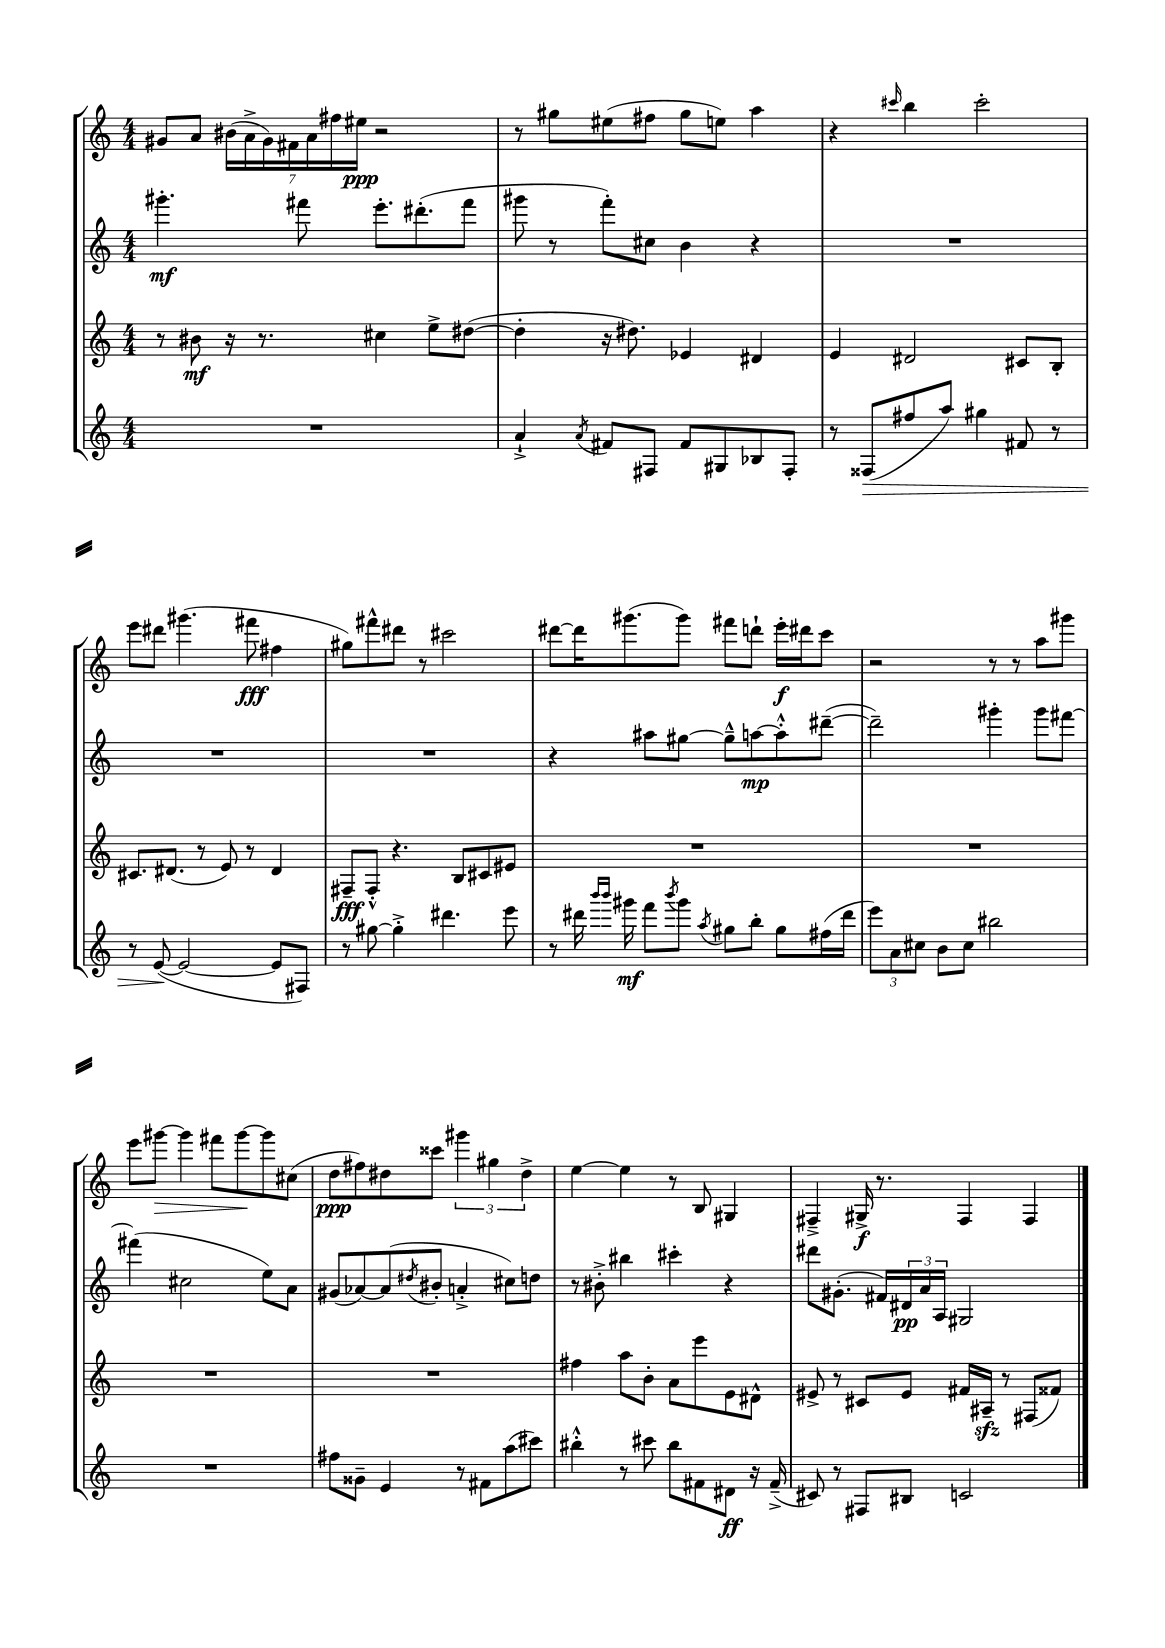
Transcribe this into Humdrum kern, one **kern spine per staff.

**kern	**kern	**kern	**kern
*staff4	*staff3	*staff2	*staff1
*clefG2	*clefG2	*clefG2	*clefG2
*k[]	*k[]	*k[]	*k[]
*M4/4	*M4/4	*M4/4	*M4/4
1r	8r	4.ggg#'	8g#
.	8b#	.	8a
.	16r	.	(28b#
.	.	.	28a^
.	8.r	.	.
.	.	.	28g#)
.	.	.	28f#
.	.	8fff#	.
.	.	.	28a
.	.	.	28ff#
.	.	.	28ee#
.	4cc#	8.eee'	2r
.	.	(8.ddd#'	.
.	8ee^	.	.
.	([8dd#	8fff#	.
=	=	=	=
4a`^	4dd#']	8ggg#	8r
.	.	8r	8gg#
8qa	.	.	.
8f#	16r	8fff')	(8ee#
.	8.dd#)	.	.
8F#	.	8cc#	8ff#
8f#	4e-	4b	8gg#
8G#	.	.	8ee)
8B-	4d#	4r	4aa
8F#'	.	.	.
=	=	=	=
8r	4e	1r	4r
(8F##	.	.	.
.	.	.	16qqccc#
8ff#	2d#	.	4bb
8aa)	.	.	.
4gg#	.	.	2ccc#'
8f#	8c#	.	.
8r	8B'	.	.
=	=	=	=
8r	8.c#	1r	8eee
([8e	.	.	8ddd#
.	(8.d#	.	.
2e_	.	.	(4.ggg#
.	8r	.	.
.	8e)	.	.
.	8r	.	8fff#
8e]	4d#	.	4ff#
8F#)	.	.	.
=	=	=	=
8r	8F#~	1r	8gg#)
[8gg#	8F#'^^	.	8fff#^^
4gg#'^]	4.r	.	8ddd#
.	.	.	8r
4.ddd#	.	.	2ccc#
.	8B	.	.
.	8c#	.	.
8eee	8e#	.	.
=	=	=	=
8r	1r	4r	[8ddd#
16ddd#	.	.	16ddd#]
16qqbbb	.	.	.
16qqbbb	.	.	.
16ggg#	.	.	(8.ggg#
8fff	.	8aa#	.
8qbbb	.	.	.
8ggg#	.	[8gg#	8ggg#)
8qaa	.	.	.
8gg#	.	8gg#~^^]	8fff#
8bb'	.	[8aa	8ddd`
8gg#	.	8aa'^^]	16eee'
.	.	.	16ddd#
(16ff#	.	([8ddd#~	8ccc
16ddd#	.	.	.
=	=	=	=
12eee)	1r	2ddd#~])	2r
12a	.	.	.
12cc#	.	.	.
8b	.	.	.
8cc#	.	.	.
2bb#	.	4ggg#'	8r
.	.	.	8r
.	.	8ggg#	8aa
.	.	[8fff#	8ggg#
=	=	=	=
1r	1r	(4fff#]	8eee
.	.	.	[8ggg#
.	.	2cc#	4ggg#]
.	.	.	8fff#
.	.	.	[8ggg#
.	.	8ee)	8ggg#]
.	.	8a	(8cc#
=	=	=	=
8ff#	1r	(8g#	8dd
8g##~	.	[8a-)	8ff#)
4e	.	(8a-]	8dd#
.	.	8qdd#	.
.	.	8b#'	8ccc##
8r	.	4a'^	6ggg#
8f#	.	.	.
.	.	.	6gg#
(8aa	.	8cc#)	.
.	.	.	6dd#^
8ccc#)	.	8dd	.
=	=	=	=
4bb#'^^	4ff#	8r	[4ee
.	.	8b#'^	.
8r	8aa	4bb#	4ee]
8ccc#	8b'	.	.
8bb#	8a	4ccc#'	8r
8f#	8eee	.	8B
8d#	8e	4r	4G#
16r	8d#^^	.	.
(16f#~^	.	.	.
=	=	=	=
8c#)	8e#^	8ddd#	4F#~^
8r	8r	(8.g#'	.
8F#	8c#	.	16G#^
.	.	16f#)	8.r
8B#	8e#	24d#	.
.	.	24a	.
.	.	24A	.
2c	16f#	2G#	4F#
.	16A#~	.	.
.	8r	.	.
.	(8F#	.	4F#
.	8f##)	.	.
==	==	==	==
*-	*-	*-	*-
